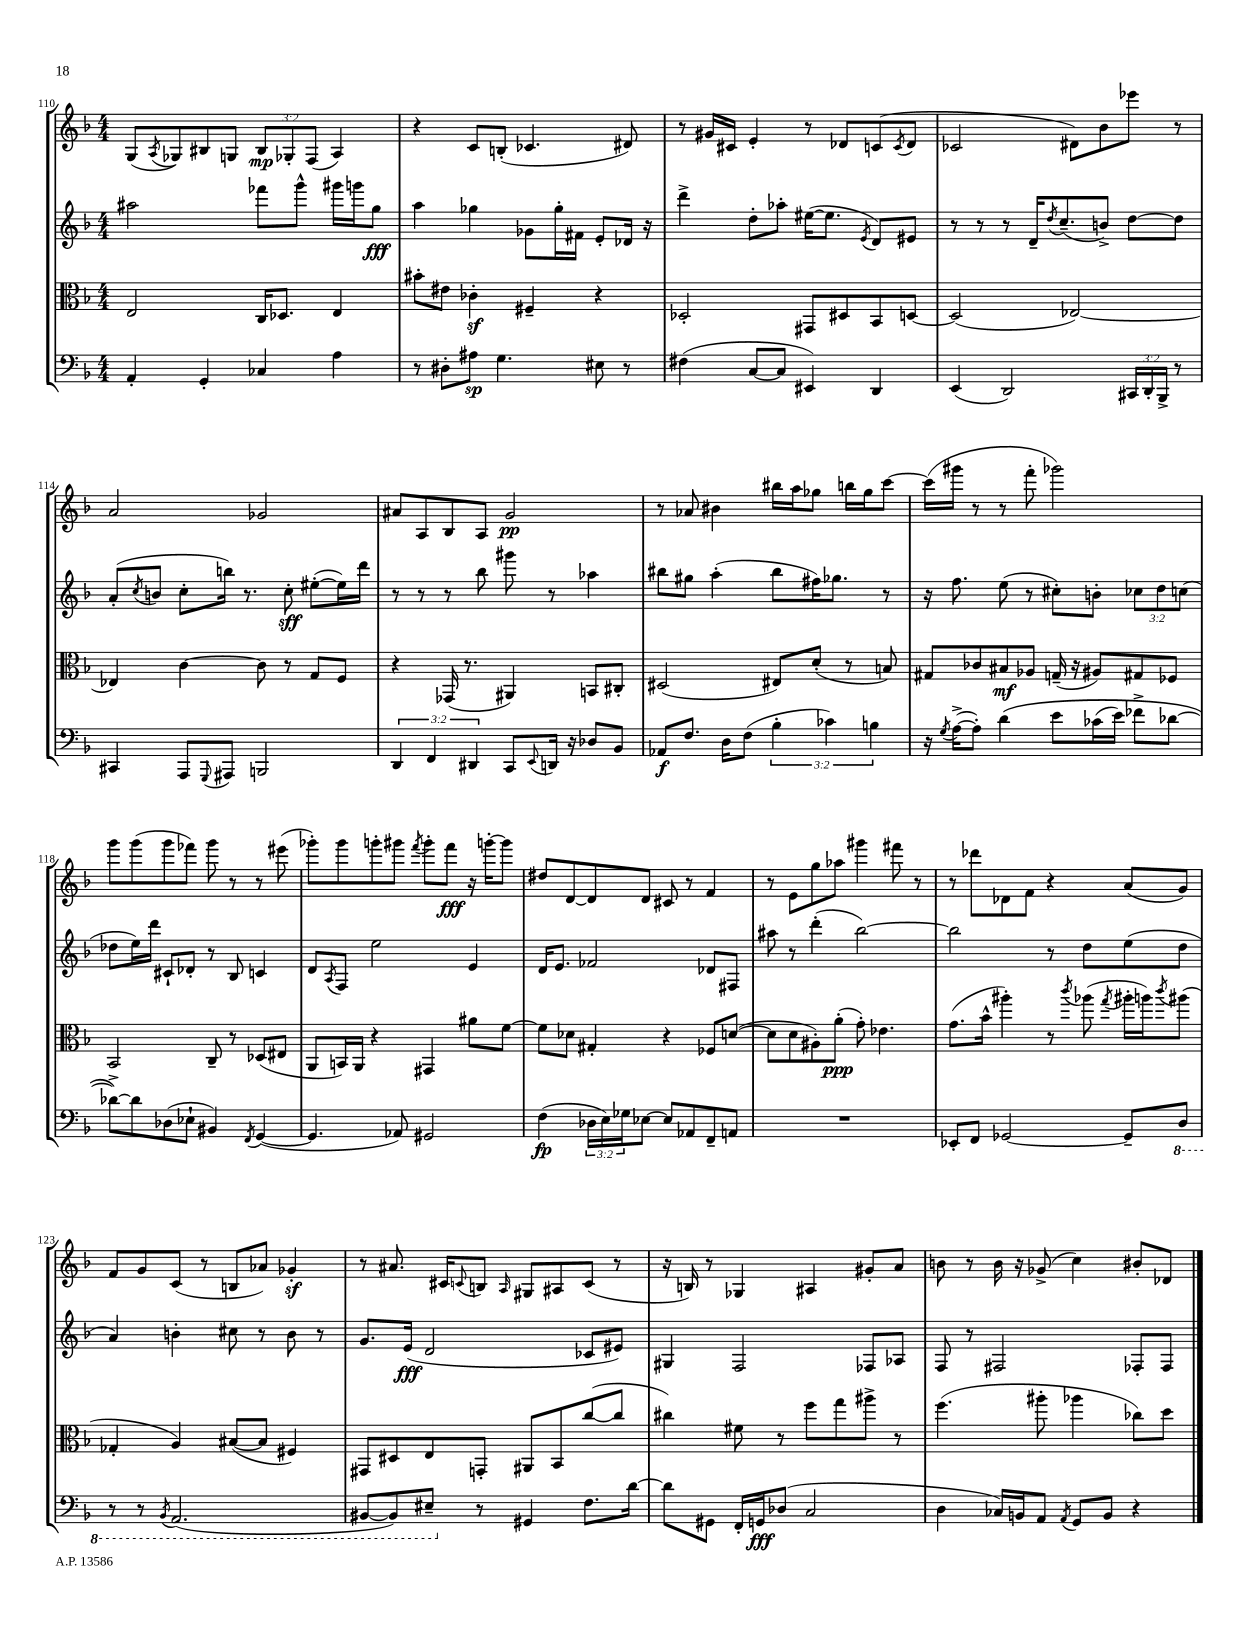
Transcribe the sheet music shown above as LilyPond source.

<<
\new StaffGroup <<
\new Staff = "s0" {
    \clef treble \key f \major \numericTimeSignature \time 4/4 \override Staff.TupletNumber.text = #tuplet-number::calc-fraction-text
    g8( \acciaccatura { a8 } ges8) bis8 g8 \tuplet 3/2 { bis8\mp ges8-. f8( } a4) |
    r4 c'8 b8-.( ces'4. dis'8) |
    r8 gis'16 cis'16 e'4-. r8 des'8 c'8( \acciaccatura { c'8 } des'8 |
    ces'2 dis'8) bes'8 ees'''8 r8 |
    a'2 ges'2 |
    ais'8 a8 bes8 a8 g'2\pp |
    r8 aes'8 bis'4 bis''16 a''16 ges''8 b''16 ges''16 c'''8~ |
    c'''16( gis'''16 r8 r8 f'''8-. ges'''2) |
    g'''8 g'''8( g'''8 fes'''8) g'''8 r8 r8 eis'''8( |
    ges'''8-.) ges'''8 g'''8-. gis'''8 \acciaccatura { f'''8 } gis'''8-. f'''8\fff r16 g'''16~-. g'''8 |
    dis''8 d'8~ d'8 d'8 cis'8 r8 f'4 |
    r8 e'8 g''8 aes''8 gis'''4 fis'''8 r8 |
    r8 des'''8 des'8 f'8 r4 a'8( g'8) |
    f'8 g'8 c'8( r8 b8 aes'8) ges'4-.\sf |
    r8 ais'8. cis'16 \appoggiatura { c'8 } b8 \grace { a16 } gis8 ais8 c'8( r8 |
    r16 b16) r8 ges4 ais4 gis'8-. a'8 |
    b'8 r8 b'16 r16 ges'8->( c''4) bis'8-. des'8 \bar "|." |
}
\new Staff = "s1" {
    \clef treble \key f \major \numericTimeSignature \time 4/4 \override Staff.TupletNumber.text = #tuplet-number::calc-fraction-text
    ais''2 fes'''8 g'''8-^ gis'''16 g'''16 g''8\fff |
    a''4 ges''4 ges'8 ges''16-. fis'16 e'8-. des'16 r16 |
    d'''4-> d''8-. aes''8-. eis''16~( eis''8. \acciaccatura { e'8 } d'8) eis'8 |
    r8 r8 r8 d'16-- \acciaccatura { d''8 } c''8.--( b'8->) d''8~ d''8 |
    a'8-.( \acciaccatura { c''8 } b'8 c''8-. b''16) r8. c''8-.\sff eis''8~-.( eis''16) d'''16 |
    r8 r8 r8 bes''8 gis'''8 r8 aes''4 |
    bis''8 gis''8 a''4-.( bis''8 fis''16) ges''8. r8 |
    r16 f''8. e''8( r8 cis''8-.) b'8-. \tuplet 3/2 { ces''8 d''8 c''8( } |
    des''8 e''16) d'''16 cis'8-! des'8-. r8 bes8 c'4 |
    d'8 \acciaccatura { a8 } f8 e''2 e'4 |
    d'16 e'8. fes'2 des'8 fis8 |
    ais''8 r8 d'''4-.( bes''2~) |
    bes''2 r8 d''8 e''8( d''8 |
    a'4) b'4-. cis''8 r8 b'8 r8 |
    g'8. e'16\fff( d'2 ces'8 eis'8) |
    gis4 f2 fes8 aes8 |
    f8 r8 fis2 fes8-. fes8 \bar "|." |
}
\new Staff = "s2" {
    \clef alto \key f \major \numericTimeSignature \time 4/4
    e2 c16 des8. e4 |
    bis'8-. eis'8 ces'4-.\sf fis4-- r4 |
    des2-. gis,8 dis8 bes,8 d8~ |
    d2( ees2~) |
    ees4 c'4~ c'8 r8 g8 f8 |
    r4 ges,16( r8. ais,4) b,8 cis8-. |
    dis2( eis8) d'8-.( r8 b8) |
    gis8 ces'8 bis8\mf aes8 g16--( r16 ais8) gis8 fes8 |
    bes,2 c8-- r8 des8( eis8 |
    a,8 b,16) a,16 r4 gis,4 ais'8 f'8~ |
    f'8 des'8 gis4-. r4 fes8 d'8~( |
    d'8 d'8 ais8-.) a'8-.\ppp( g'8-.) ees'4. |
    g'8.( bes'16-^ ais''4-.) r8 \acciaccatura { c'''8 } aes''8( \acciaccatura { g''8 } ais''16-. a''16) \acciaccatura { c'''8 } ais''8( |
    ges4-. a4) bis8~( bis8 fis4) |
    gis,8 dis8 e8 g,8-. ais,8 bes,8 c''8~( c''8 |
    cis''4) fis'8 r8 f''8 g''8 ais''8-> r8 |
    f''4.( ais''8-. aes''4 ces''8) d''8 \bar "|." |
}
\new Staff = "s3" {
    \clef bass \key f \major \numericTimeSignature \time 4/4 \override Staff.TupletNumber.text = #tuplet-number::calc-fraction-text
    a,4-. g,4-. ces4 a4 |
    r8 dis8-. ais8\sp g4. eis8 r8 |
    fis4( c8~ c8 eis,4) d,4 |
    e,4( d,2) \tuplet 3/2 { cis,16 d,16-. bes,,16-> } r8 |
    cis,4 a,,8 \appoggiatura { g,,8 } ais,,8 b,,2 |
    \tuplet 3/2 { d,4 f,4 dis,4 } c,8 \appoggiatura { e,8 } d,16 r16 des8 bes,8 |
    aes,8\f f8. d16 f8( \tuplet 3/2 { bes4-. ces'4) b4 } |
    r16 \acciaccatura { g8 } a16~->( a8-.) d'4\( e'8 ces'16( e'16) fes'8-> des'8~ |
    des'8~->\) des'8 des8( ees8-! bis,4) \acciaccatura { f,8 } g,4~( |
    g,4. aes,8) gis,2 |
    f4\fp( \tuplet 3/2 { des16 e16) ges16 } ees8~ ees8 aes,8 f,8-- a,8 |
    R1 |
    ees,8-. f,8 ges,2~ ges,8-- \ottava #-1 d,8 |
    r8 r8 \acciaccatura { bes,,8 } a,,2.( |
    bis,,8~ bis,,8) eis,8-- \ottava #0 r8 gis,4 f8. d'16~ |
    d'8 gis,8 f,16-. g,16\fff des8( c2 |
    d4 ces16) b,16 a,8 \acciaccatura { a,8 } g,8 b,8 r4 \bar "|." |
}
>>
>>
\layout { \context { \Score currentBarNumber = #110 } }
